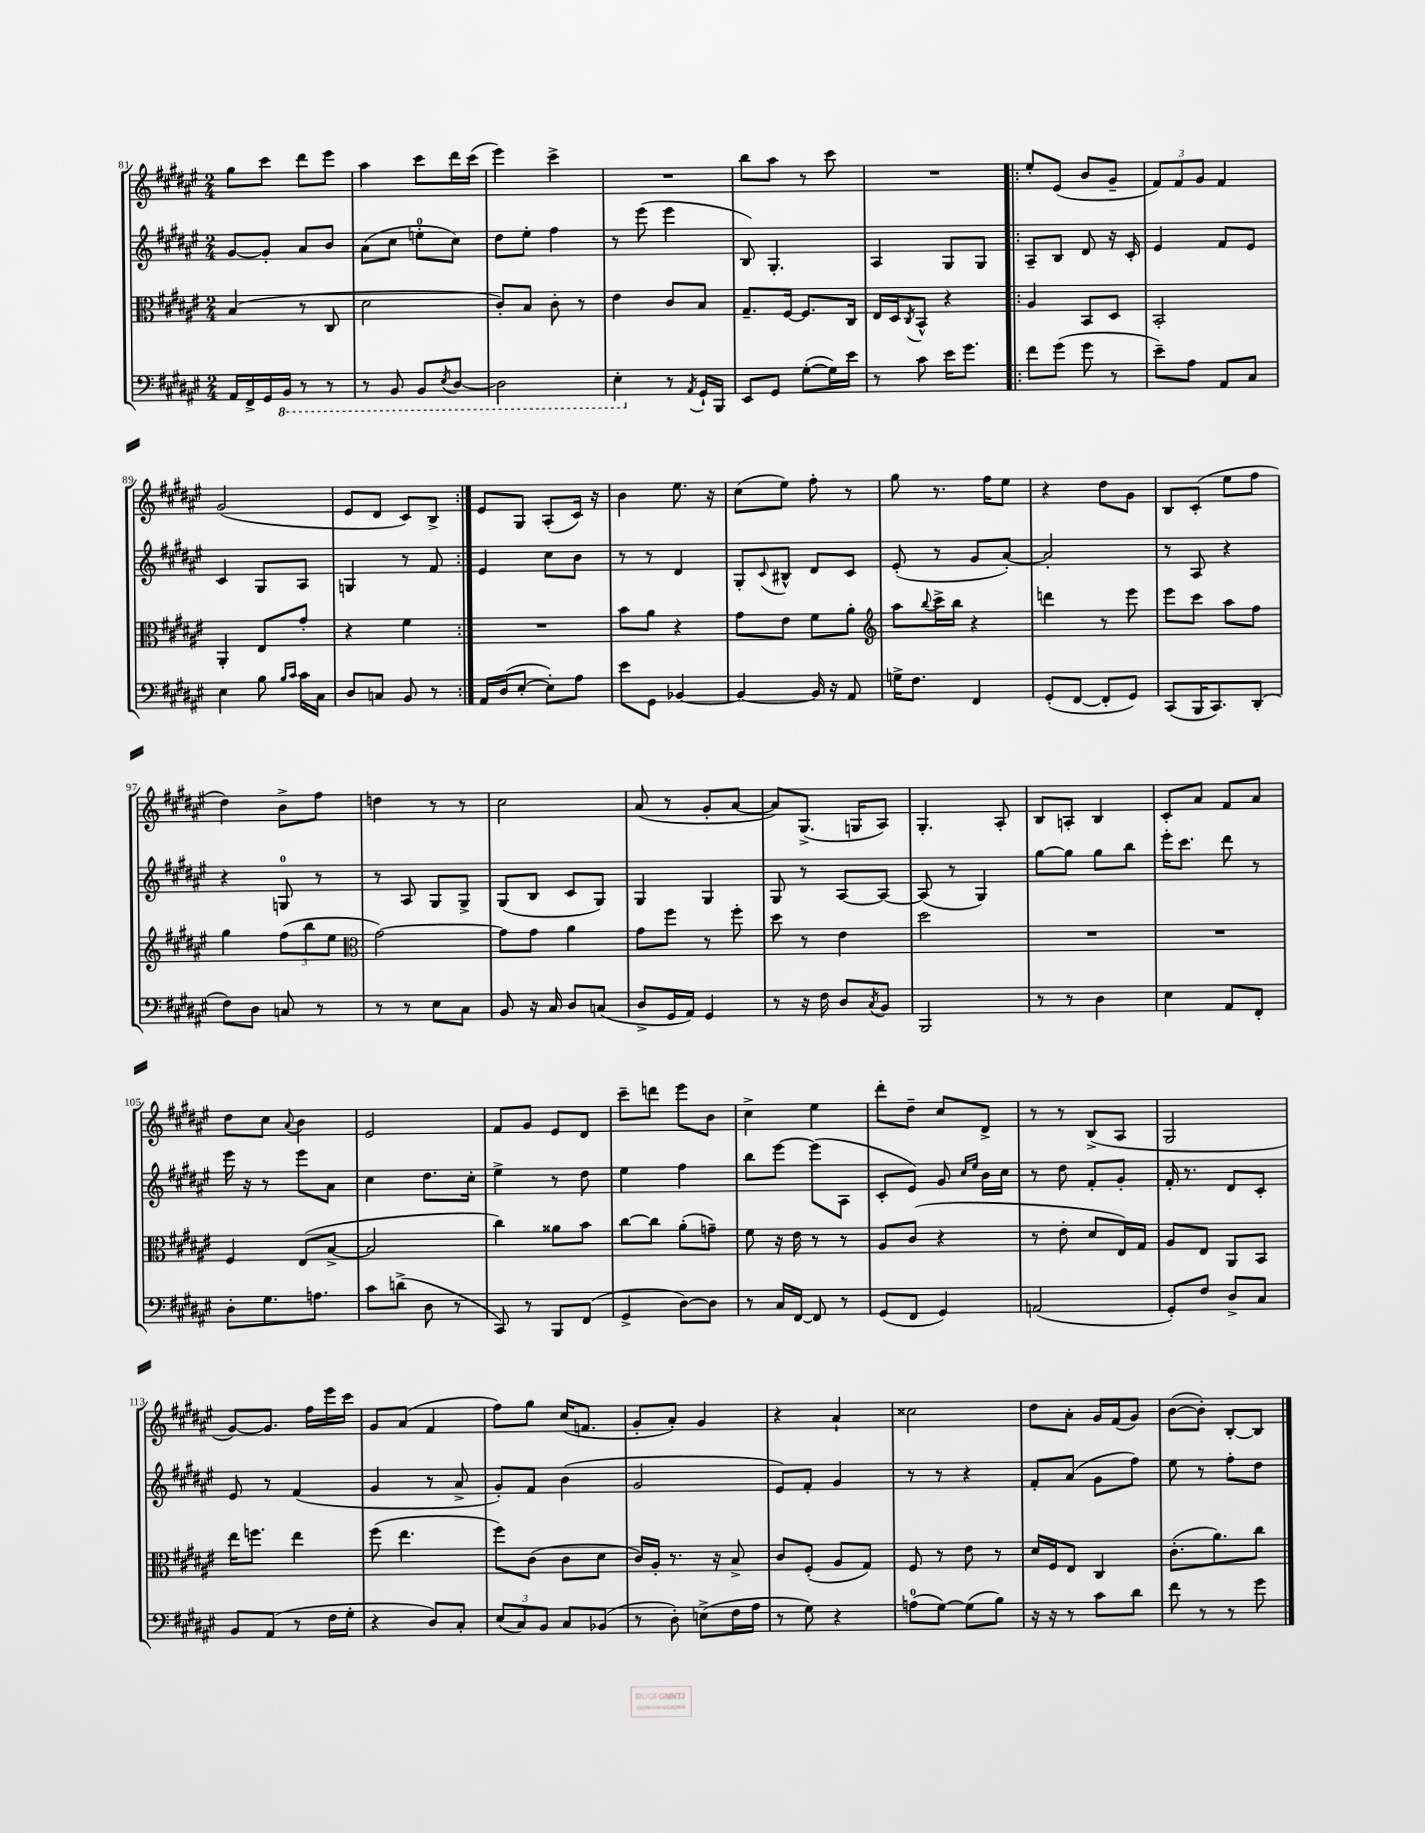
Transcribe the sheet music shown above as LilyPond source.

<<
\new StaffGroup <<
\new Staff = "s0" {
    \clef treble \key fis \major \numericTimeSignature \time 2/4
    gis''8 cis'''8 dis'''8 eis'''8 |
    ais''4 cis'''8 dis'''16 cis'''16( |
    eis'''4) cis'''4-> |
    R2 |
    b''8 ais''8 r8 cis'''8 |
    R2 |
    \repeat volta 2 { eis''8-. eis'8( b'8 gis'8-- |
    \tuplet 3/2 { fis'8) fis'8 gis'8 } fis'4 |
    gis'2( |
    eis'8 dis'8 cis'8) b8-> | }
    eis'8 gis8 ais8-.( cis'16) r16 |
    b'4 eis''8. r16 |
    cis''8( eis''8) fis''8-. r8 |
    gis''8 r8. fis''16 eis''8 |
    r4 dis''8 gis'8 |
    b8 cis'8-.( eis''8 fis''8 |
    dis''4) b'8-> fis''8 |
    d''4 r8 r8 |
    cis''2 |
    ais'8( r8 gis'8-. ais'8~ |
    ais'8) gis8.->( g16 ais8) |
    gis4.-. ais8-. |
    b8 a8-. b4 |
    cis'8-. ais'8 fis'8 ais'8 |
    dis''8 cis''8 \appoggiatura { ais'8 } b'4 |
    eis'2 |
    fis'8 gis'8 eis'8 dis'8 |
    cis'''8-- d'''8 eis'''8 b'8 |
    cis''4-> eis''4 |
    dis'''8-. dis''8-- cis''8 dis'8-> |
    r8 r8 b8->( ais8 |
    gis2 |
    gis'8~) gis'8. fis''16 eis'''16 cis'''16 |
    gis'8 ais'8( fis'4 |
    fis''8) gis''8 cis''16( f'8. |
    gis'8-. ais'8-.) gis'4 |
    r4 ais'4-! |
    cisis''2 |
    dis''8 ais'8-. gis'16 fis'16( gis'8) |
    b'8~( b'8-.) b8~-. b8 \bar "|." |
}
\new Staff = "s1" {
    \clef treble \key fis \major \numericTimeSignature \time 2/4
    gis'8~ gis'8-. ais'8 b'8 |
    ais'8( cis''8 e''8-0-. cis''8) |
    dis''8 eis''8-. fis''4 |
    r8 eis'''8( eis'''4 |
    b8) gis4.-. |
    ais4 gis8 gis8 |
    \repeat volta 2 { ais8-- b8 dis'8 r16 cis'16-. |
    eis'4 fis'8 eis'8 |
    cis'4 gis8 ais8 |
    g4 r8 fis'8 | }
    eis'4 cis''8 b'8 |
    r8 r8 dis'4 |
    gis8-. \appoggiatura { cis'8 } bis8-^ dis'8 cis'8 |
    eis'8-.( r8 gis'8 ais'8~-.) |
    ais'2-. |
    r8 ais8 r4 |
    r4 g8-0 r8 |
    r8 ais8 gis8 gis8-> |
    gis8( b8 cis'8 gis8) |
    gis4 gis4 |
    gis8 r8 ais8~ ais8~ |
    ais8( r8 gis4) |
    gis''8~ gis''8 gis''8 b''8 |
    eis'''16-. cis'''8. dis'''8 r8 |
    eis'''16 r16 r8 eis'''8 ais'8 |
    cis''4 dis''8. cis''16-. |
    eis''4-> r8 dis''8 |
    eis''4 fis''4 |
    b''8 eis'''8~ eis'''8( ais8 |
    cis'8-. eis'8) gis'8 \grace { cis''16 eis''16 } b'16 cis''16 |
    r8 dis''8 fis'8-. gis'8-. |
    fis'16-. r8. dis'8 cis'8-. |
    eis'8 r8 fis'4( |
    gis'4 r8 ais'8-> |
    gis'8-.) fis'8 b'4( |
    gis'2 |
    eis'8) fis'8-. gis'4 |
    r8 r8 r4 |
    fis'8-. ais'8( gis'8 fis''8) |
    eis''8 r8 fis''8-. dis''8 \bar "|." |
}
\new Staff = "s2" {
    \clef alto \key fis \major \numericTimeSignature \time 2/4
    b4( r8 cis8 |
    dis'2 |
    cis'8-.) b8 cis'8-. r8 |
    eis'4 cis'8 b8 |
    gis8.-- fis16~ fis8. cis16 |
    eis16 dis16 \acciaccatura { cis8 } b,8-^ r4 |
    \repeat volta 2 { ais4 b,8 dis8 |
    b,2-. |
    ais,4-. eis8 gis'8-. |
    r4 fis'4 | }
    R2 |
    b'8 ais'8 r4 |
    gis'8 eis'8 fis'8 ais'8-. |
    \clef treble ais''8 \appoggiatura { b''8 } cis'''16-> b''16 r4 |
    d'''4 r8 eis'''8 |
    eis'''8 cis'''8 ais''8 fis''8 |
    gis''4 \tuplet 3/2 { fis''8( b''8 eis''8 } |
    \clef alto gis'2~) |
    gis'8 gis'8 ais'4 |
    gis'8 fis''8 r8 fis''8-. |
    dis''8 r8 eis'4 |
    dis''2 |
    R2 |
    R2 |
    fis4 eis8( b8~-> |
    b2 |
    cis''4) aisis'8 b'8 |
    cis''8~ cis''8 ais'8-.( g'8--) |
    fis'8 r16 eis'16 r8 r8 |
    ais8 cis'8( r4 |
    r8 eis'8-. dis'8 eis16) gis16 |
    ais8 eis8 ais,8 b,8 |
    eis''16 f''8. eis''4 |
    fis''8( eis''4. |
    fis''8) cis'8( cis'8 dis'8 |
    cis'16) ais16-. r8. r16 b8-> |
    cis'8 fis8-.( ais8 gis8) |
    fis8 r8 eis'8 r8 |
    dis'16 fis16 eis8 cis4 |
    cis'8.-.( ais'8.) cis''8 \bar "|." |
}
\new Staff = "s3" {
    \clef bass \key fis \major \numericTimeSignature \time 2/4
    ais,16 fis,16-> gis,16 \ottava #-1 b,,16 r8 r8 |
    r8 b,,8 b,,8 \acciaccatura { eis,8 } dis,8~ |
    dis,2 |
    eis,4-. \ottava #0 r8 \acciaccatura { ais,8 } gis,16-! b,,16 |
    eis,8 gis,8 gis8~-.( gis16) eis'16 |
    r8 cis'8 eis'16 gis'8. |
    \repeat volta 2 { fis'8 gis'8( gis'8 r8 |
    eis'8--) ais8 ais,8 cis8 |
    eis4 b8 \grace { b16 cis'16 } cis'16 cis16 |
    dis8 c8 b,8 r8 | }
    ais,16 dis16( eis8~-. eis8-.) ais8 |
    eis'8 gis,8 bes,4~ |
    bes,4~ bes,16 r16 ais,8 |
    g16-> fis8. fis,4 |
    gis,8-.( fis,8~ fis,8-. gis,8) |
    cis,8( b,,16 cis,8.) dis,8-.( |
    fis8) dis8 c8 r8 |
    r8 r8 eis8 cis8 |
    b,8 r16 cis16 dis8 c8( |
    dis8-> gis,16 ais,16) gis,4 |
    r8 r16 fis16 dis8 \acciaccatura { cis8 } b,8 |
    b,,2 |
    r8 r8 dis4 |
    eis4 ais,8 fis,8-. |
    dis8-. gis8. a8. |
    cis'8 d'8->( dis8 r8 |
    cis,8) r8 b,,8 fis,8( |
    gis,4-> dis8~) dis8 |
    r8 cis16 fis,16~ fis,8 r8 |
    gis,8( fis,8 gis,4) |
    a,2( |
    gis,8-.) fis8 dis8-> cis8 |
    b,8 ais,8( r8 fis16 gis16-. |
    r4 dis8) cis8-. |
    \tuplet 3/2 { eis8( cis8) b,8 } cis8 bes,8( |
    r8 dis8-.) e8->( fis16 ais16 |
    r8 gis8) r4 |
    a8-0( gis8~) gis8( b8) |
    r16 r16 r8 cis'8 dis'8 |
    fis'8 r8 r8 gis'8 \bar "|." |
}
>>
>>
\layout { \context { \Score currentBarNumber = #81 } }
